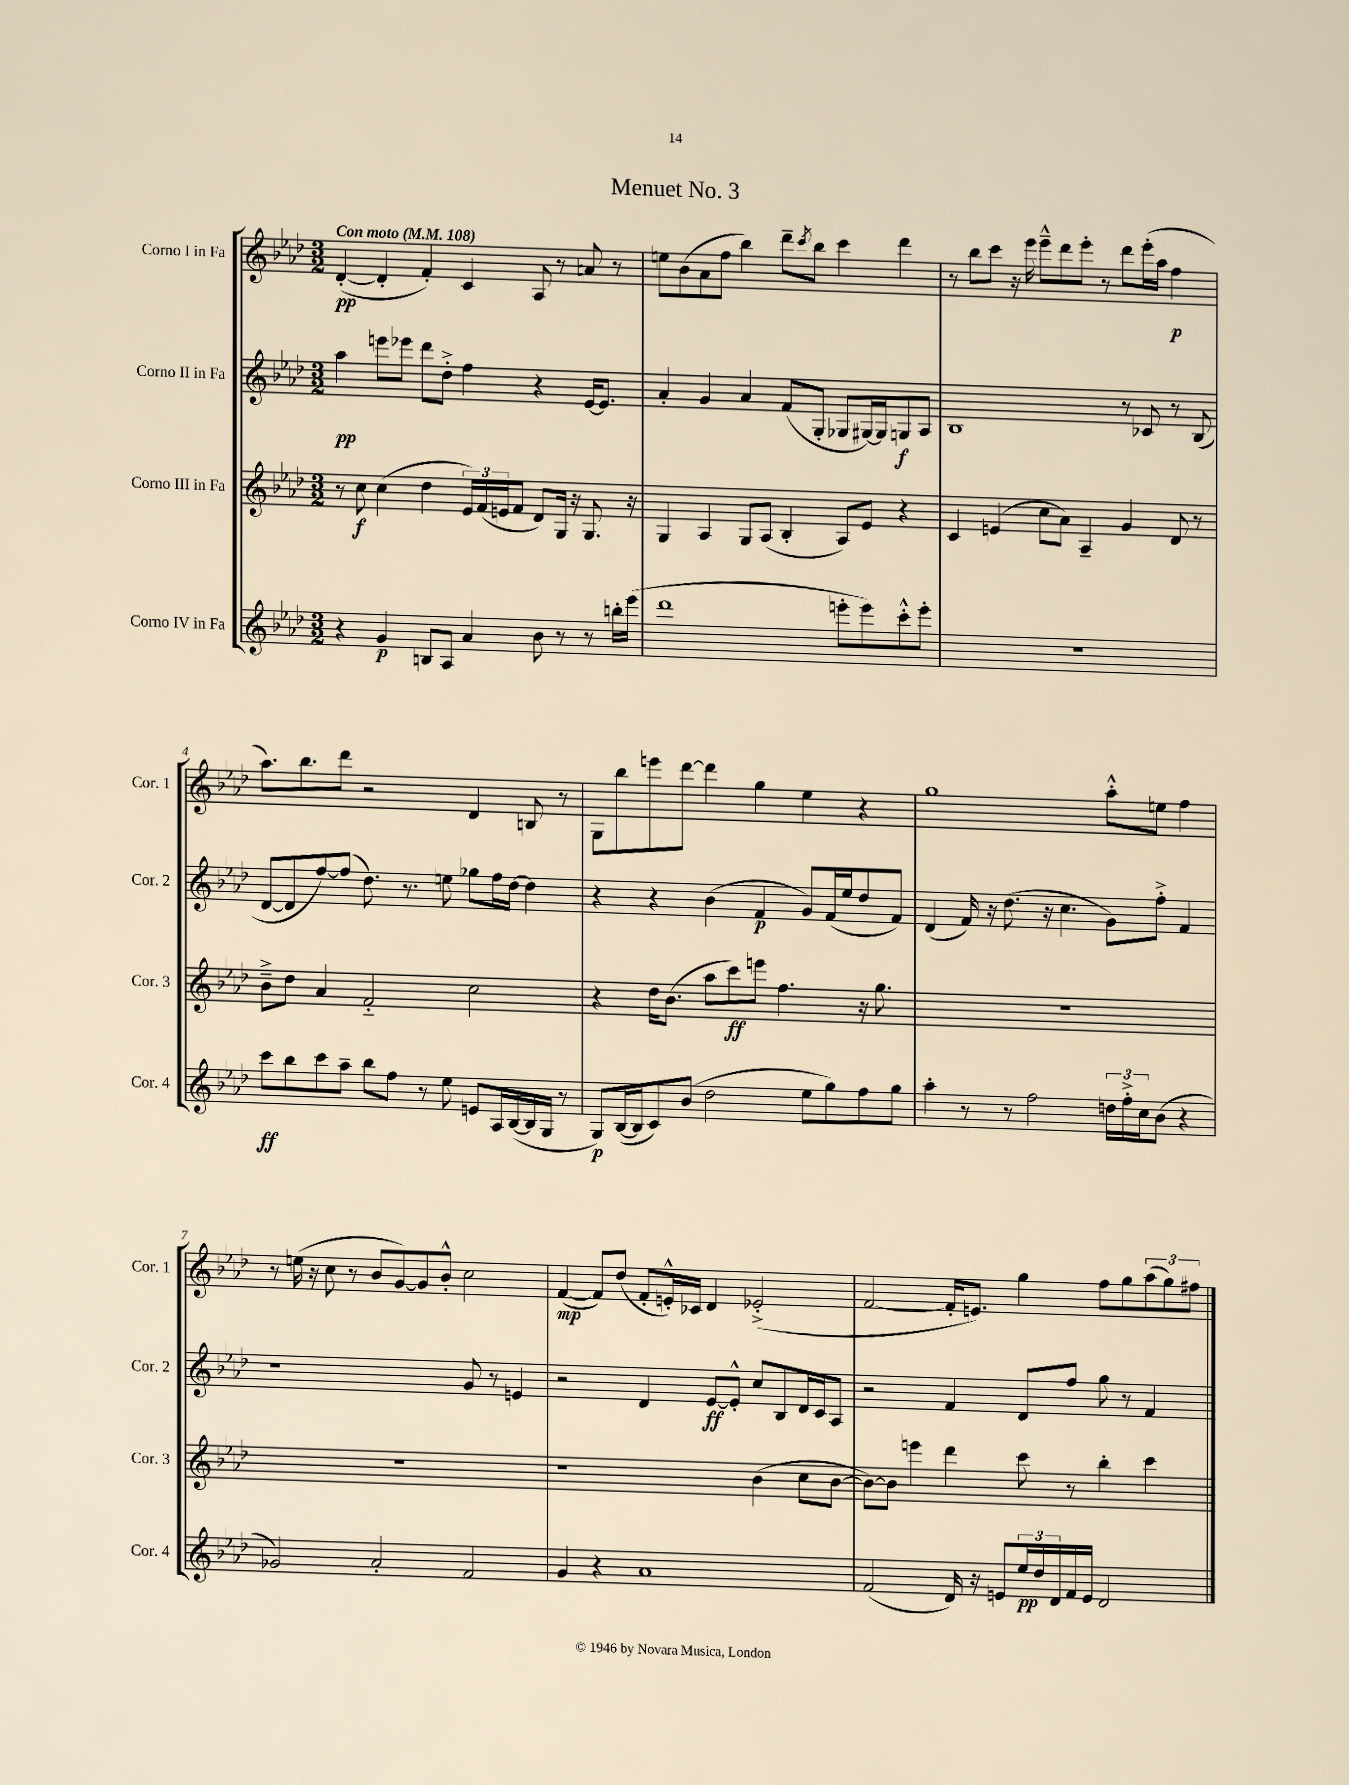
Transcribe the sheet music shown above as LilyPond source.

\header { title = "Menuet No. 3" }
<<
\new StaffGroup <<
\new Staff = "s0" \with { instrumentName = "Corno I in Fa" shortInstrumentName = "Cor. 1" } {
    \clef treble \key aes \major \numericTimeSignature \time 3/2 \tempo "Con moto" 4 = 108
    des'4~-.\pp( des'4-. f'4-.) c'4 aes8 r8 a'8 r8 |
    e''8 bes'8( aes'8 f''8 bes''4) des'''8-- \acciaccatura { c'''8 } bes''8 c'''4 des'''4 |
    r8 bes''8 c'''8 r16 ees'''16 ees'''8---^ des'''8 ees'''8-. r8 des'''8 ees'''16-.( aes''16 f''4\p |
    aes''8.) bes''8. des'''8 r2 des'4 b8 r8 |
    g8 bes''8 e'''8 des'''8~ des'''4 g''4 ees''4 r4 |
    g''1 aes''8-.-^ e''8 f''4 |
    r8 e''16( r16 c''8 r8 bes'8 g'8~) g'8 bes'8-.-^ c''2 |
    f'4~\mp( f'8) des''8( f'8-. e'16-.-^) ces'16 des'4 ees'2-.->( |
    f'2~ f'16-. e'8.) g''4 f''8 g''8 \tuplet 3/2 { aes''8( g''8) fis''8 } \bar "|." |
}
\new Staff = "s1" \with { instrumentName = "Corno II in Fa" shortInstrumentName = "Cor. 2" } {
    \clef treble \key aes \major \numericTimeSignature \time 3/2
    aes''4\pp e'''8 ees'''8 des'''8 des''8-.-> f''4 r4 ees'16~ ees'8. |
    aes'4-. g'4 aes'4 f'8( g8-. ges8 gis16~) gis16 g8\f aes8 |
    bes1 r8 ces'8 r8 bes8( |
    des'8~ des'8 f''8~) f''8( des''8.) r8. e''8 ges''8 f''16 des''16~ des''4 |
    r4 r4 bes'4( f'4\p g'8) f'16( ees''16 des''8 f'8) |
    des'4( f'16) r16 des''8.( r16 c''4. g'8) f''8-.-> f'4 |
    r1 g'8 r8 e'4 |
    r2 des'4 ees'8~\ff ees'8-.-^ c''8 bes8 des'16 c'16 aes8 |
    r2 f'4 des'8 f''8 g''8 r8 f'4 \bar "|." |
}
\new Staff = "s2" \with { instrumentName = "Corno III in Fa" shortInstrumentName = "Cor. 3" } {
    \clef treble \key aes \major \numericTimeSignature \time 3/2
    r8 c''8\f c''4( des''4 \tuplet 3/2 { ees'16) f'16( e'16 } f'8 des'8) g16 r16 g8. r16 |
    g4 aes4 g8 aes8( bes4-. aes8) ees'8 r4 |
    c'4 e'4( c''8 aes'8) aes4-- g'4 des'8 r8 |
    bes'8---> des''8 aes'4 f'2-_ c''2 |
    r4 des''16 bes'8.( aes''8 c'''8\ff) e'''8 f''4. r16 g''8. |
    R1. |
    R1. |
    r1 bes'4( c''8 bes'8~ |
    bes'8~) bes'8 e'''4 des'''4 c'''8 r8 bes''4-. c'''4 \bar "|." |
}
\new Staff = "s3" \with { instrumentName = "Corno IV in Fa" shortInstrumentName = "Cor. 4" } {
    \clef treble \key aes \major \numericTimeSignature \time 3/2
    r4 g'4\p b8 aes8 aes'4 bes'8 r8 r8 b''16-. ees'''16( |
    des'''1 e'''8-. e'''8) c'''8-.-^ e'''8-. |
    R1. |
    c'''8\ff bes''8 c'''8 aes''8-- bes''8 f''8 r8 ees''8 e'8 aes16 bes16~( bes16 g16 r8 |
    g8\p) bes16~( bes16 c'8) bes'8( des''2 ees''8 g''8) f''8 g''8 |
    aes''4-. r8 r8 f''2 \tuplet 3/2 { d''16 f''16-.-> c''16 } bes'8( r4 |
    ges'2) aes'2-. f'2 |
    g'4 r4 aes'1 |
    f'2( des'16) r16 e'8 \tuplet 3/2 { ees''16\pp des''16 des'16 } f'16 e'16 des'2 \bar "|." |
}
>>
>>
